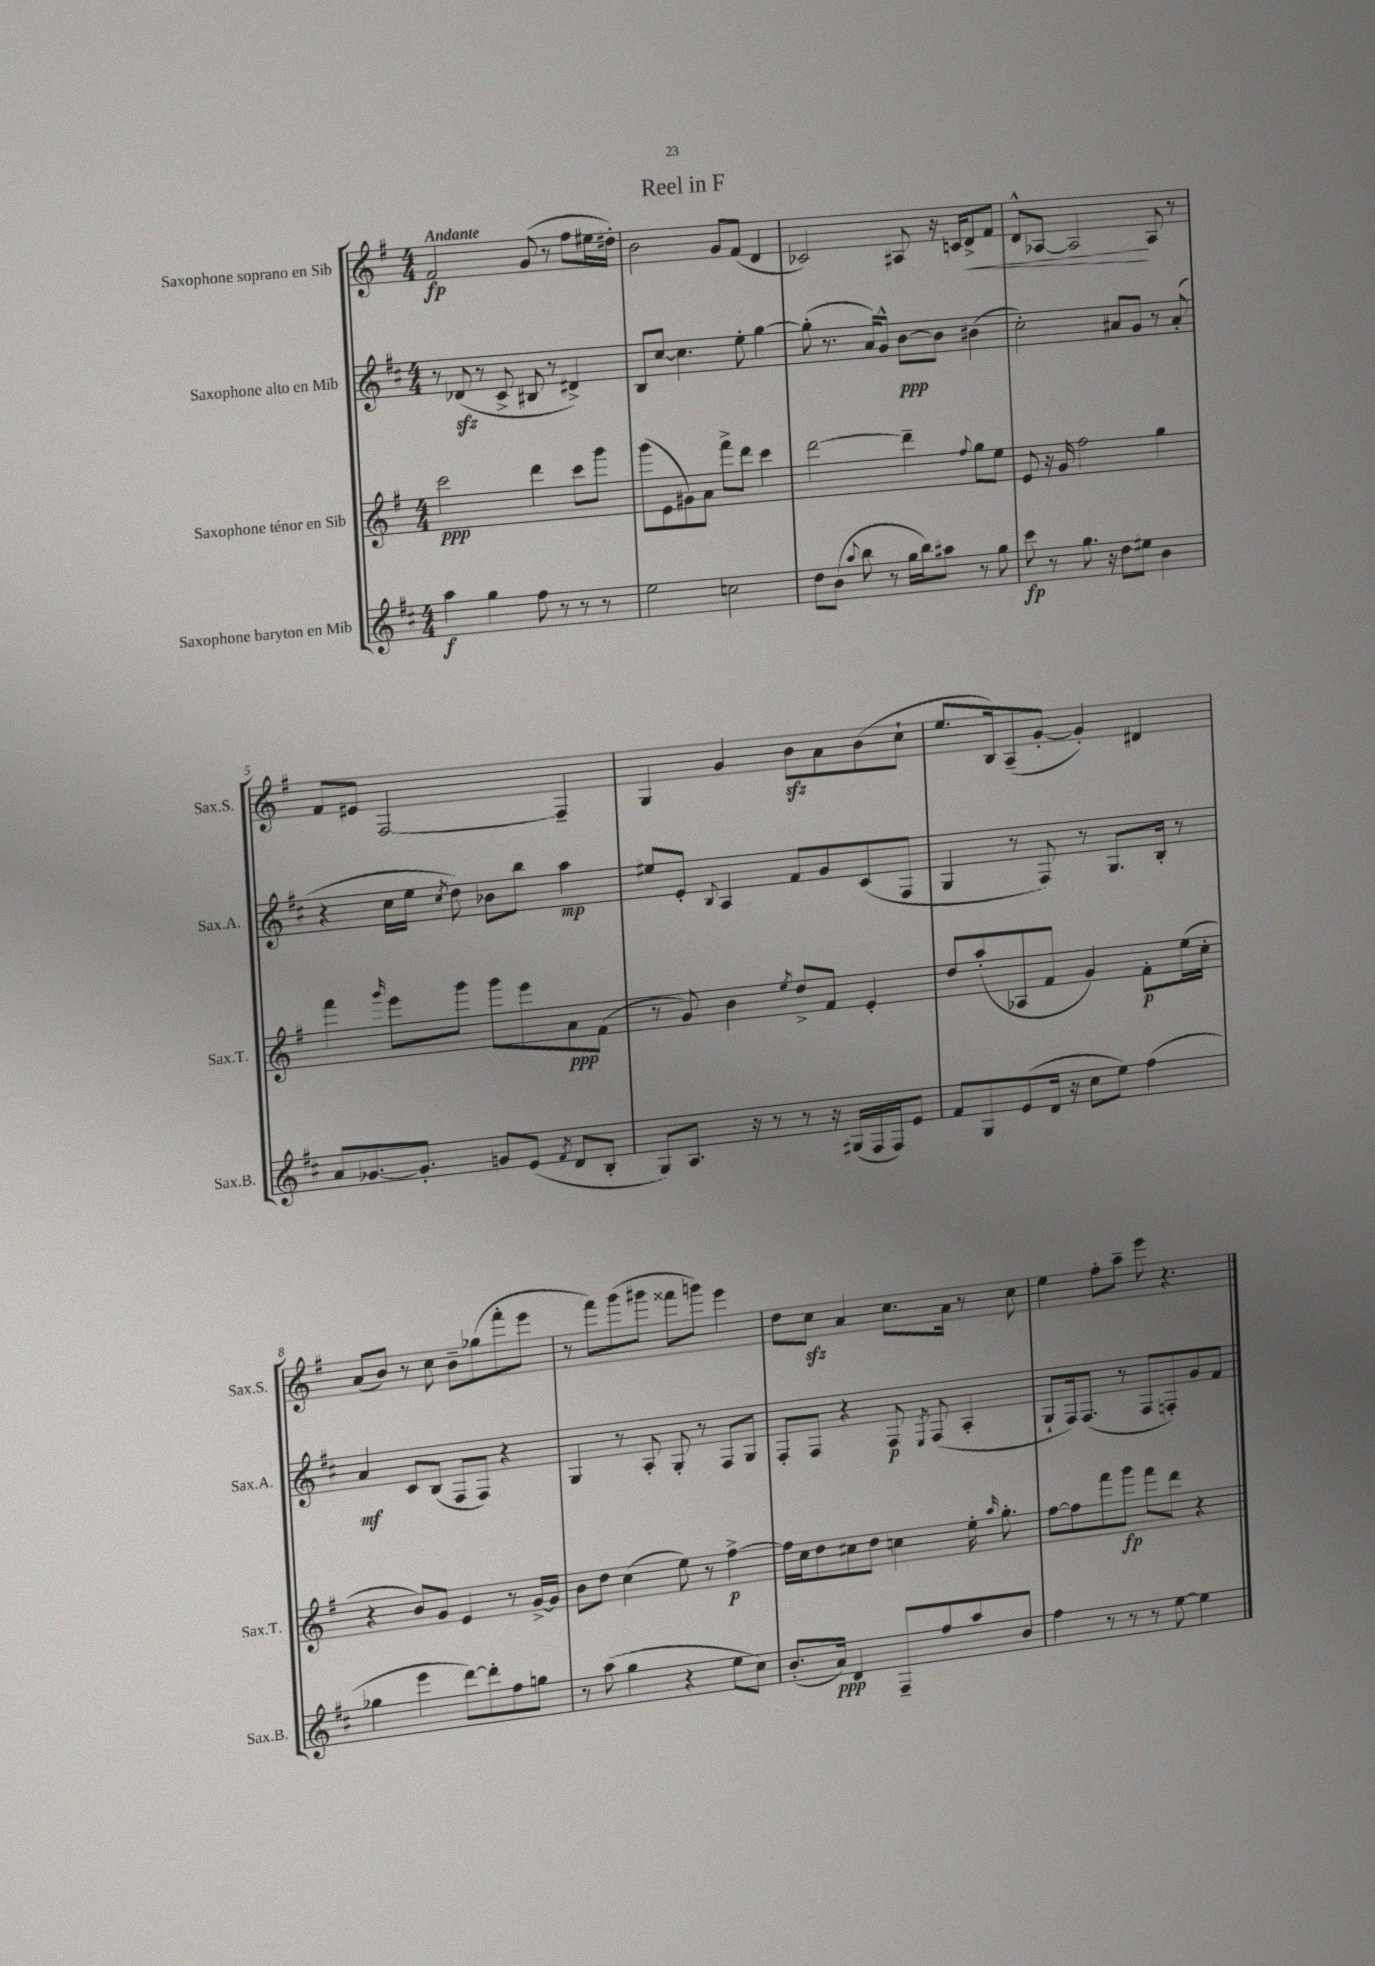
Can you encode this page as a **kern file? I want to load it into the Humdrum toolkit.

**kern	**dynam	**kern	**dynam	**kern	**dynam	**kern	**dynam
*part4	*part4	*part3	*part3	*part2	*part2	*part1	*part1
*staff4	*staff4	*staff3	*staff3	*staff2	*staff2	*staff1	*staff1
*I"Saxophone baryton en Mib	*	*I"Saxophone ténor en Sib	*	*I"Saxophone alto en Mib	*	*I"Saxophone soprano en Sib	*
*I'Sax.B.	*	*I'Sax.T.	*	*I'Sax.A.	*	*I'Sax.S.	*
*clefG2	*	*clefG2	*	*clefG2	*	*clefG2	*
*k[f#c#]	*	*k[f#]	*	*k[f#c#]	*	*k[f#]	*
*M4/4	*	*M4/4	*	*M4/4	*	*M4/4	*
=1	=1	=1	=1	=1	=1	=1	=1
!	!	!	!	!	!	!LO:TX:a:B:t=Andante	!
4aa\	f	2ccc\	ppp	8r	.	2f#/	fp
.	.	.	.	(8d-Xzz/	.	.	.
4gg\	.	.	.	8r	.	.	.
.	.	.	.	8c#^/	.	.	.
8ff#\	.	4ddd\	.	8B#X/	.	(8g/	.
8r	.	.	.	8r	.	8r	.
8r	.	8ccc\L	.	4d#X^/)	.	8ff#\L	.
8r	.	8ggg\J	.	.	.	16ee#X\L	.
.	.	.	.	.	.	16dd#X'\JJ)	.
=2	=2	=2	=2	=2	=2	=2	=2
2ee\	.	(8ggg\L	.	8B/L	.	2b\	.
.	.	8e\	.	[8cc#/J	.	.	.
.	.	8g#X\)	.	4.cc#\]	.	.	.
.	.	8a\J	.	.	.	.	.
2ccn\	.	8fff#^\L	.	.	.	8g/L	.
.	.	8ddd\J	.	8ee'\	.	(8f#/J	.
.	.	4ccc\	.	[4gg\	.	4d/	.
=3	=3	=3	=3	=3	=3	=3	=3
8dd\L	.	[2ddd\	.	(8gg'\]	.	2c-X/)	.
(8b\J	.	.	.	8.r	.	.	.
8qqaa/	.	.	.	.	.	.	.
8bb\	.	.	.	.	.	.	.
.	.	.	.	16a/KL)	.	.	.
8r	.	.	.	8g^^/J	.	.	.
16gg\LL	.	4ddd~\]	.	[8b\L	ppp	8A#X/	.
16bb\J)	.	.	.	.	.	.	.
8aa#X\J	.	.	.	8b\J]	.	16r	.
.	.	.	.	.	.	16cn/KL	.
.	.	8qqff#/	.	.	.	.	.
!	!	!	!	!	!	!	!LO:HP:b
8r	.	8gg\L	.	(4b#X\	.	8d^/	<
8gg\	.	8ee\J	.	.	.	8f#/J	.
=4	=4	=4	=4	=4	=4	=4	=4
8ccc#\	fp	8e/	.	2cc#'\)	.	8d^^/L	.
8r	.	16r	.	.	.	[8A-X/J	.
.	.	16g/	.	.	.	.	.
8.gg\	.	2ff#\	.	.	.	2A-/]	.
16r	.	.	.	.	.	.	.
8dd\L	.	.	.	8a#X/L	.	.	.
8ee#X\J	.	.	.	8g/J	.	.	.
4b\	.	4gg\	.	8r	.	8A-/	[
.	.	.	.	(8a#'/	.	8r	.
!!LO:LB:g=z
=5	=5	=5	=5	=5	=5	=5	=5
8a/L	.	4fff#\	.	4r	.	8f#/L	.
[8.g-X/	.	.	.	.	.	8e#X/J	.
.	.	16qqggg/	.	.	.	.	.
.	.	8eee\L	.	16cc#\LL	.	[2F#/	.
8.g-'/J]	.	.	.	16ee\JJ	.	.	.
.	.	.	.	8qcc#/	.	.	.
.	.	8ggg\J	.	8dd\)	.	.	.
8gn/L	.	8ggg\L	.	8b-X\L	.	.	.
(8e/J	.	8eee\	.	8bb\J	.	.	.
8qf#/	.	.	.	.	.	.	.
8d/L	.	8a\	ppp	4aa\	mp	4F#~/]	.
8B'/J	.	(8f#\J	.	.	.	.	.
=6	=6	=6	=6	=6	=6	=6	=6
8G/L)	.	8r	.	8ee#X/L	.	4G/	.
8.A/J	.	8g/)	.	8e'/J	.	.	.
.	.	.	.	8qqB/	.	.	.
.	.	4b\	.	4A/	.	4g/	.
16r	.	.	.	.	.	.	.
8r	.	.	.	.	.	.	.
.	.	8qee/	.	.	.	.	.
8r	.	8dd^/L	.	8f#/L	.	8bzz\L	.
16r	.	8f#/J	.	8g/	.	8a\	.
(16G#X/LL	.	.	.	.	.	.	.
16F#/	.	4e'/	.	(8c#/	.	(8b\	.
16F#/J)	.	.	.	.	.	.	.
8e/J	.	.	.	8F#/J	.	8cc`\J	.
=7	=7	=7	=7	=7	=7	=7	=7
8f#/L	.	8dd/L	.	4G/	.	8.ee/L	.
8G/	.	(8aa'/	.	.	.	.	.
.	.	.	.	.	.	16B/k)	.
(8e/	.	8A-X/	.	8r	.	(8A~/	.
16d/Jk	.	8f#/J	.	8F#/)	.	[8g'/J	.
16r	.	.	.	.	.	.	.
8cc#\L	.	4g/)	.	8r	.	4g'/])	.
8ee\J)	.	.	.	8.G/L	.	.	.
(4ff#\	.	8f#'\L	p	.	.	4d#X/	.
.	.	.	.	16B'/Jk	.	.	.
.	.	(16ee\L	.	8r	.	.	.
.	.	16cc'\JJ	.	.	.	.	.
!!LO:LB:g=z
=8	=8	=8	=8	=8	=8	=8	=8
4gg-X\	.	4r	.	4a/	mf	(8a/L	.
.	.	.	.	.	.	8b/J)	.
4eee\	.	8b/L)	.	8c#/L	.	8r	.
.	.	8g/J	.	(8B/J	.	8cc\	.
[8ddd\L)	.	4e/	.	8F#/L	.	8b~\L	.
8ddd'\]	.	.	.	8F#/J)	.	(8gg-X\	.
8ff#\	.	8r	.	4r	.	8fff#'\	.
8ggn\J	.	[16g^/LL	.	.	.	8eee\J	.
.	.	16g/JJ]	.	.	.	.	.
=9	=9	=9	=9	=9	=9	=9	=9
8r	.	8b\L	.	4G/	.	8r	.
(8aa\	.	8dd\J	.	.	.	8fff#\L)	.
4gg\	.	(4cc\	.	8r	.	(8ggg\	.
.	.	.	.	8A'/	.	8ggg#X\J	.
4r	.	8ee\)	.	8G'/	.	8fff##X\L	.
.	.	8r	.	8r	.	8gggn\J)	.
8ee\L	.	[4ff#^\	p	8F#/L	.	4eee\	.
8cc#\J)	.	.	.	8G/J	.	.	.
=10	=10	=10	=10	=10	=10	=10	=10
(8.b'/L	.	16ff#\LL]	.	8F#'/L	.	8dd\L	.
.	.	16cc\J	.	.	.	.	.
.	.	8dd\	.	8F#/J	.	8cczz\J	.
16a/Jk)	ppp	.	.	.	.	.	.
4d/	.	8cc#X\	.	4r	.	4a/	.
.	.	8dd\J	.	.	.	.	.
8F#~/L	.	4ccn\	.	8F#/	p	8.cc\L	.
.	.	.	.	8qE/	.	.	.
8ff#/	.	.	.	(8F#/	.	.	.
.	.	.	.	.	.	16a\Jk	.
8aa/	.	16ee'\	.	4A'/	.	8r	.
.	.	16qqaa/	.	.	.	.	.
.	.	8.gg'\	.	.	.	.	.
8b/J	.	.	.	.	.	8cc\	.
=11	=11	=11	=11	=11	=11	=11	=11
4ff#\	.	[8ff#\L	.	8G`/L	.	4ee\	.
.	.	8ff#\]	.	16F#/k)	.	.	.
.	.	.	.	(8.F#/J	.	.	.
8r	.	8fff#\	.	.	.	8ff#'\L	.
8r	.	8ggg\J	fp	8r	.	8aa~\J	.
8r	.	8fff#\L	.	8F#/L	.	8eee\	.
[8ee\	.	8ddd\J	.	8Fn'/)	.	4.r	.
4ee\]	.	4r	.	8g/	.	.	.
.	.	.	.	8f#/J	.	.	.
==	==	==	==	==	==	==	==
*-	*-	*-	*-	*-	*-	*-	*-
